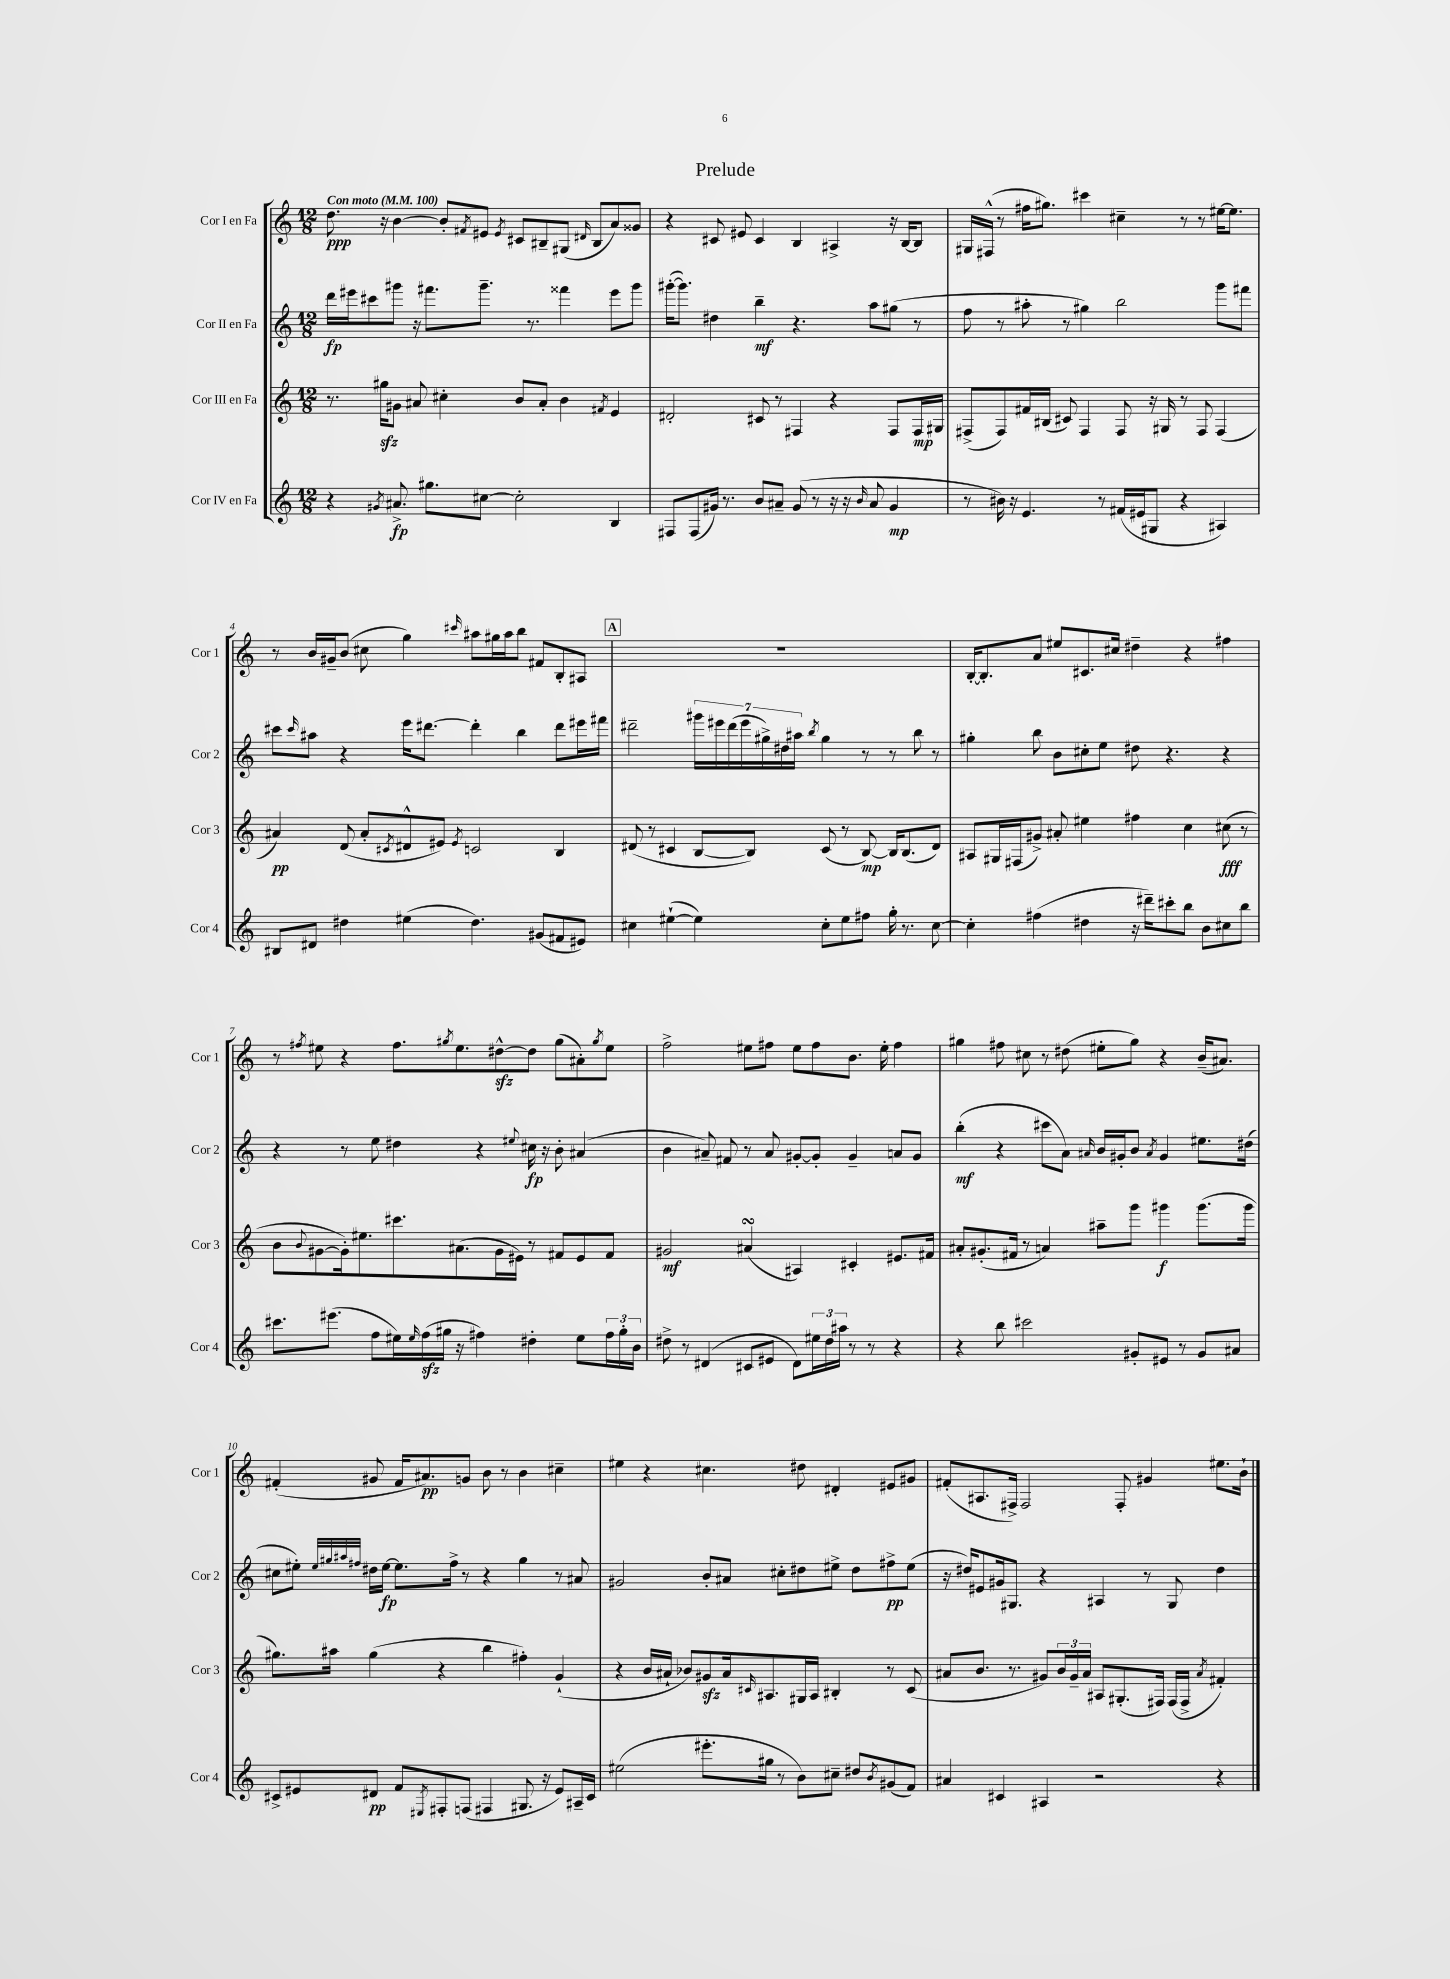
\header { title = "Prelude" }
<<
\new StaffGroup <<
\new Staff = "s0" \with { instrumentName = "Cor I en Fa" shortInstrumentName = "Cor 1" } {
    \clef treble \key c \major \numericTimeSignature \time 12/8 \tempo "Con moto" 4 = 100
    d''8.\ppp r16 b'4~ b'8-. \acciaccatura { fis'8 } eis'8 \acciaccatura { eis'8 } cis'8 bis8-- gis8( \grace { dis'16 } bis8 a'8) gisis'8 |
    r4 cis'8 eis'8 cis'4 b4 ais4-> r16 b16~ b8 |
    gis16 fis16-^( r8 fis''16 gis''8.) cis'''4 cis''4-- r8 r8 eis''16~ eis''8. |
    r8 b'16 gis'16-- b'8( cis''8 g''4) \grace { cis'''16 } ais''8 gis''16 ais''16 b''8 fis'8 b8-. ais8 |
    \mark \markup { \box "A" } R1. |
    b16~-. b8.-. a'8 eis''8 cis'8. cis''16 dis''4-- r4 fis''4 |
    r8 \acciaccatura { fis''8 } eis''8 r4 fis''8. \acciaccatura { gis''8 } eis''8. dis''8~-^\sfz dis''8 gis''8( ais'8-.) \acciaccatura { gis''8 } eis''8 |
    f''2-> eis''8 fis''8 eis''8 fis''8 b'8. eis''16-. fis''4 |
    gis''4 fis''8 cis''8 r8 dis''8( eis''8-. gis''8) r4 b'16--( ais'8.) |
    fis'4-.( gis'8 fis'16 ais'8.\pp) g'8 b'8 r8 b'4 cis''4-- |
    eis''4 r4 cis''4. dis''8 dis'4-. eis'8 gis'8 |
    fis'8-.( ais8. fis16->) fis2 fis8-. gis'4 eis''8. b'16-! \bar "|." |
}
\new Staff = "s1" \with { instrumentName = "Cor II en Fa" shortInstrumentName = "Cor 2" } {
    \clef treble \key c \major \numericTimeSignature \time 12/8
    d'''16\fp eis'''16 cis'''8 gis'''8 r16 fis'''8. gis'''8.-- r8. fisis'''4 eis'''8 gis'''8 |
    gis'''16~-.( gis'''8.) dis''4 b''4--\mf r4. a''8 gis''8( r8 |
    f''8 r8 ais''8-. r8 gis''4) b''2 g'''8 fis'''8 |
    cis'''8 \grace { cis'''16 } ais''8 r4 e'''16 dis'''8.~ dis'''4-. b''4 dis'''8 eis'''16 fis'''16 |
    \mark \markup { \box "A" } dis'''2-- \tuplet 7/4 { gis'''16 eis'''16 dis'''16( eis'''16 gis''16->) dis''16 ais''16 } \acciaccatura { b''8 } gis''4 r8 r8 b''8 r8 |
    gis''4-. b''8 b'8 cis''8-. e''8 dis''8 r4. r4 |
    r4 r8 e''8 dis''4 r4 \appoggiatura { eis''8 } cis''16\fp r16 b'8-. ais'4( |
    b'4 ais'8--) fis'8 r8 ais'8 gis'8~-. gis'8-. gis'4-- a'8 gis'8 |
    b''4-.\mf( r4 cis'''8 a'8) \grace { ais'16 } b'16 gis'16-. b'8 \acciaccatura { ais'8 } gis'4 eis''8. dis''16( |
    cis''8 eis''8-.) \grace { eis''32 gis''32 ais''32 fis''32 } dis''16 eis''16~\fp eis''8. fis''16-> r8 r4 gis''4 r8 ais'8 |
    gis'2 b'8-. ais'8 cis''8-. dis''8 eis''8-> dis''8 fis''8->\pp eis''8( |
    r16 dis''16) eis'8 gis'16 gis8. r4 ais4 r8 gis8 dis''4 \bar "|." |
}
\new Staff = "s2" \with { instrumentName = "Cor III en Fa" shortInstrumentName = "Cor 3" } {
    \clef treble \key c \major \numericTimeSignature \time 12/8
    r8. gis''16\sfz gis'8 ais'8 cis''4-. b'8 ais'8-. b'4 \acciaccatura { fis'8 } e'4 |
    dis'2-. cis'8 r8 fis4 r4 fis8 fis16\mp gis16 |
    fis8->( fis8) fis'16 bis16( cis'8) fis4 fis8 r16 gis16 r8 fis8 fis4( |
    ais'4\pp) d'8( ais'8-. \acciaccatura { cis'8 } dis'8-^ eis'8) \acciaccatura { eis'8 } c'2 b4 |
    \mark \markup { \box "A" } dis'8( r8 cis'4 b8~ b8) cis'8( r8 b8~\mp) b16 b8.( dis'8) |
    ais8 gis16 fis16( gis'8->) ais'8-. eis''4 fis''4 c''4 cis''8\fff( r8 |
    b'8 \appoggiatura { b'8 } gis'8~ gis'16-.) eis''8. cis'''8. ais'8.( gis'16 eis'16) r8 fis'8 eis'8 fis'8 |
    gis'2\mf ais'4\turn( ais4) cis'4-. eis'8. fis'16 |
    ais'8-. gis'8.-.( fis'16 r8 a'4) ais''8-- g'''8 gis'''4\f gis'''8.( gis'''16 |
    gis''8.) ais''16 gis''4( r4 b''4 fis''4-.) g'4-!( |
    r4 b'16 ais'16-! bes'8) gis'8\sfz ais'16 \grace { cis'16 } ais8. gis16 ais16 bis4-. r8 cis'8( |
    ais'8 b'8. r8. gis'8) \tuplet 3/2 { b'16 gis'16-- ais'16 } ais8 gis8.-.( fis16) fis16( fis16-> \acciaccatura { ais'8 } fis'4-.) \bar "|." |
}
\new Staff = "s3" \with { instrumentName = "Cor IV en Fa" shortInstrumentName = "Cor 4" } {
    \clef treble \key c \major \numericTimeSignature \time 12/8
    r4 \acciaccatura { gis'8 } ais'8.->\fp gis''8. cis''8~ cis''2-. b4 |
    fis8 fis8( gis'16) r8. b'8 ais'8-- gis'8( r8 r16 r16 \grace { b'16 } ais'8 gis'4\mp |
    r8 bis'16) r16 e'4. r8 fis'16( eis'16 gis8 r4 ais4) |
    bis8 dis'8 dis''4 eis''4( dis''4.) gis'8( fis'8 eis'8) |
    \mark \markup { \box "A" } cis''4 eis''4~-!( eis''4) cis''8-. eis''8 fis''8 g''16-. r8. cis''8~ |
    cis''4-. fis''4( dis''4 r16 dis'''16--) cis'''8-. b''8 b'8 cis''8 b''8 |
    cis'''8. eis'''8.( f''8 eis''16) \grace { eis''16 } f''16\sfz( gis''16 r16 fis''4) dis''4-. eis''8 \tuplet 3/2 { fis''16 gis''16-. b'16 } |
    dis''8-> r8 dis'4( cis'8 eis'8 dis'8) \tuplet 3/2 { eis''16 dis''16 ais''16 } r8 r8 r4 |
    r4 b''8 cis'''2 gis'8-. eis'8 r8 gis'8 ais'8 |
    cis'8-> eis'8 dis'8\pp f'8 \acciaccatura { eis8 } fis8-. f8( fis4 gis8. r16 eis'8) ais16-- cis'16 |
    eis''2( eis'''8.-. gis''16 r8 b'8) cis''8-- dis''8 \acciaccatura { b'8 } gis'8( f'8) |
    ais'4 cis'4 ais4 r2 r4 \bar "|." |
}
>>
>>
